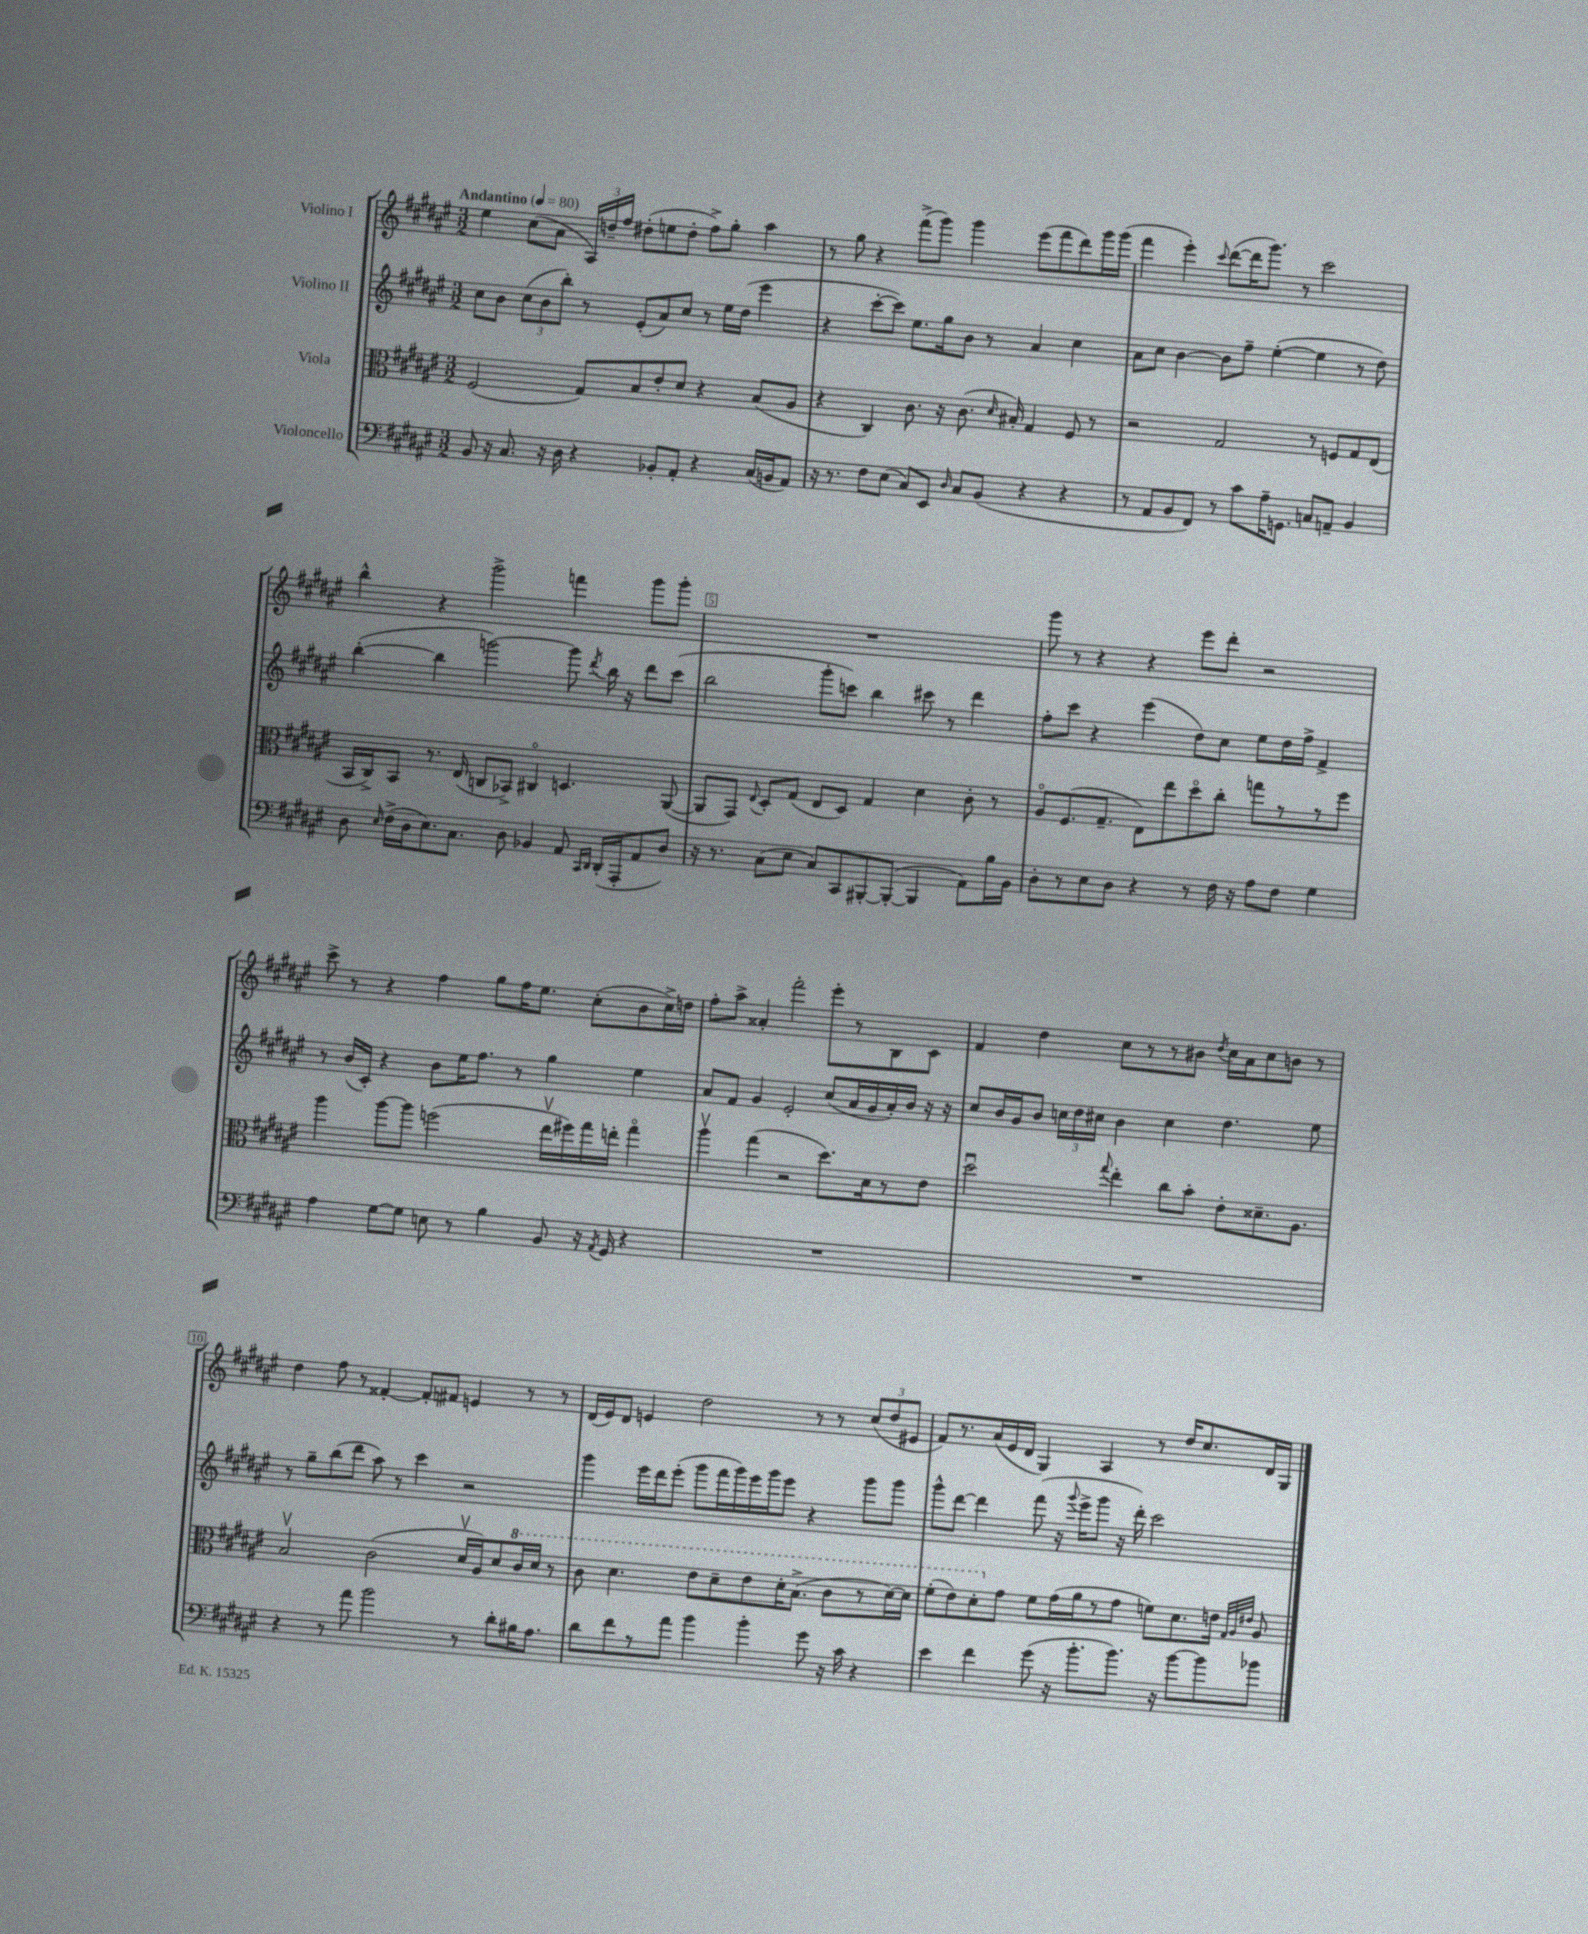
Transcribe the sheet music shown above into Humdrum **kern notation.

**kern	**kern	**kern	**kern
*staff4	*staff3	*staff2	*staff1
*clefF4	*clefC3	*clefG2	*clefG2
*k[f#c#g#d#a#e#]	*k[f#c#g#d#a#e#]	*k[f#c#g#d#a#e#]	*k[f#c#g#d#a#e#]
*M3/2	*M3/2	*M3/2	*M3/2
*MM80	*MM80	*MM80	*MM80
8BB	(2F#	8cc#	4ee#
16r	.	8b	.
8.C#	.	.	.
.	.	(12cc#	(8cc#
.	.	12b	.
16r	.	.	8a#
.	.	12bb')	.
16D#	.	.	.
4r	8G#)	8r	24A#)
.	.	.	24dd~
.	.	.	24ff#
.	8B	(8e#'	(8dd#'
8BB-'	8e#'	8a#)	8ee
8AA#'	8d#	8cc#	8dd#'
4r	4r	8r	8ff#^)
.	.	16ee#	8gg#'
.	.	(16dd#	.
(16C#	(8B	4eee#	4aa#
16BB	.	.	.
8AA#)	8A#	.	.
=	=	=	=
16r	4r	4r	8r
8.r	.	.	.
.	.	.	8gg#
8F#	4C#)	[8ccc#'	4r
(8E#	.	8ccc#])	.
8C#)	8.c#	8.ee#	(8fff#^
8EE#	.	.	8ggg#)
.	16r	16gg#	.
16qqD#	.	.	.
8C#	(8.c#	8b	4ggg#
(8BB	.	8r	.
.	16qqd#	.	.
.	16B#')	.	.
4r	4G#	4a#	(8eee#
.	.	.	8fff#
4r	8F#	4cc#	8ddd#)
.	8r	.	16ggg#
.	.	.	(16ggg#
=	=	=	=
8r	2r	8a#	4fff#
8AA#	.	8cc#	.
8BB	.	[4b	4eee#')
8FF#)	.	.	.
.	.	.	8qqccc#
8r	2G#	8b]	([8ddd#
8c#	.	8ff#~	16ddd#]
.	.	.	8.ggg#)
16A#~	.	([4ee#'	.
8.GG	.	.	.
.	.	.	8r
8C	8r	4ee#]	2ccc#
8AA~	8F	.	.
4BB	8G#	8r	.
.	(8E#	8dd#)	.
=	=	=	=
8D#	16BB	([4bb'	4bb^^
.	16C#^)	.	.
16qqE#	.	.	.
(16F#^	8BB	.	.
16D#	.	.	.
8.E#)	8.r	4bb]	4r
8.C#	(16E#	.	.
.	8C	[2ggg)	2ggg#^
8D#	8BB-^)	.	.
4BB-	4C#o	.	.
8AA#	4.D	8ggg]	4fff
16qqCC#	.	.	.
16qqDD#	.	8qddd#	.
(16DD#'	.	16bb	.
16AAA#'	.	16r	.
8AA#	.	8ddd#	8ggg#
8D#)	([8AA#	(8ccc#	8ggg#'
=	=	=	=
16r	8AA#]	2bb	1.r
8.r	.	.	.
.	8GG#)	.	.
.	8qqE#	.	.
(8C#	8D#'	.	.
8E#	(8G#	.	.
8C#)	8E#	8ggg#'	.
8CC#	8D#)	8ccc)	.
[8BBB#'	4G#	4bb	.
(8BBB#'_	.	.	.
4BBB#]	4d#	8ccc#	.
.	.	8r	.
8AA#)	8c#'	4ddd#	.
16B	8r	.	.
16BB	.	.	.
=	=	=	=
8D#'	8A#o	8ff#'	8ggg#
8r	(8.F#	8ccc#	8r
8E#	.	4r	4r
.	8.G#~	.	.
8D#	.	.	.
4r	8E#)	(4eee#	4r
.	8ee#	.	.
8r	8dd#o	8dd#)	8eee#
16F#	8cc#'	8cc#	8ddd#'
16r	.	.	.
8A#	8gg	8ee#	2r
8F#	8r	16dd#	.
.	.	16ff#^	.
4G#	8r	4f#^	.
.	8ff#	.	.
=	=	=	=
4A#	4aa#	8r	8ccc#^
.	.	(16b	8r
.	.	16c#')	.
[8G#	[8aa#	4r	4r
8G#]	8aa#]	.	.
8E	(2ff	8b	4ff#
8r	.	16ee#	.
.	.	8.ff#	.
4B	.	.	8gg#
.	.	8r	16ff#
.	.	.	8.ee#
8BB	16ee#v	4gg#	.
.	16ff#)	.	.
16r	16gg#	.	(8cc#'
8qAA#	.	.	.
16GG#	16ee'	.	.
4r	4gg#o	4ee#	8b
.	.	.	16cc#^)
.	.	.	16dd
=	=	=	=
1.r	4aa#v	8a#	8ff#'
.	.	8f#	8aa#^
.	(4gg#	4g#	4a##'
.	2r	2e#'	2fff#'
.	8.dd#)	(8cc#	8eee#'
.	.	16a#	8r
.	16d#	16g#	.
.	8r	16a#')	8B
.	.	16b	.
.	8e#	16r	8c#
.	.	16r	.
=	=	=	=
1.r	2dd#u	8cc#	4f#
.	.	16b	.
.	.	16g#	.
.	.	8b	4dd#
.	.	24cc	.
.	.	24dd#	.
.	.	24cc#	.
.	8qqgg#	.	.
.	4ee#'	4b	8cc#
.	.	.	8r
.	8cc#	4cc#	8r
.	8b'	.	8b#
.	.	.	8qdd#
.	8e#'	4.dd#	16cc#
.	.	.	16a#
.	8.d##~	.	8cc#
.	.	.	8b
.	8.A#	.	.
.	.	8ee#	8r
=	=	=	=
4r	2Bv	8r	4dd#
.	.	8gg#~	.
8r	.	(8bb	8ff#
8a#	.	8ddd#	8r
2b	(2c#	8aa#)	[4f##'
.	.	8r	.
.	.	4ccc#	8f##']
.	.	.	8f#
8r	16d#v	2r	4e
.	16A#)	.	.
8d#'	8d#	.	.
16B#	16cc#	.	8r
8.A#	16dd#	.	.
.	8r	.	8r
=	=	=	=
8d#	8cc#	4ggg#	(16d#
.	.	.	16e#)
8f#	4.dd#	.	8d#
8r	.	16eee#	4e
.	.	16ddd#	.
8a#	.	(8eee#'	.
4b	8ee#	8ggg#	2dd#
.	8dd#~	16fff#	.
.	.	16ggg#)	.
4b'	8ee#	16eee#	.
.	.	16ggg#	.
.	16dd#'	8eee#	.
.	(8.b^	.	.
8g#	.	4r	8r
16r	8cc#	.	8r
16c#	.	.	.
4r	8r	8ggg#	(12cc#
.	.	.	12dd#
.	[16dd#)	8ggg#	.
.	.	.	12e#
.	16dd#]	.	.
=	=	=	=
4e#	(8ff#'	8ggg#^^	8f#)
.	8ee#)	[8ddd#	8.r
4f#	8dd#'	4ddd#]	.
.	.	.	(16a#
.	8g#	.	16e#
.	.	.	16d#
(8g#	8f#	(8fff#	4G#)
16r	(16g#	16r	.
.	.	8qqggg#	.
8.b'	16a#	16eee#^	.
.	8r	8ggg#	4A#
8.b)	8g#	16r	.
.	.	16ddd#')	.
.	8f)	2ccc#	8r
16r	.	.	.
[8b	8.d#	.	16dd#
.	.	.	8.cc#
8b]	.	.	.
.	16e	.	.
.	32qqG#	.	.
.	32qqA#	.	.
.	32qqe#	.	.
8b-	8A#	.	16d#
.	.	.	16G#
==	==	==	==
*-	*-	*-	*-
